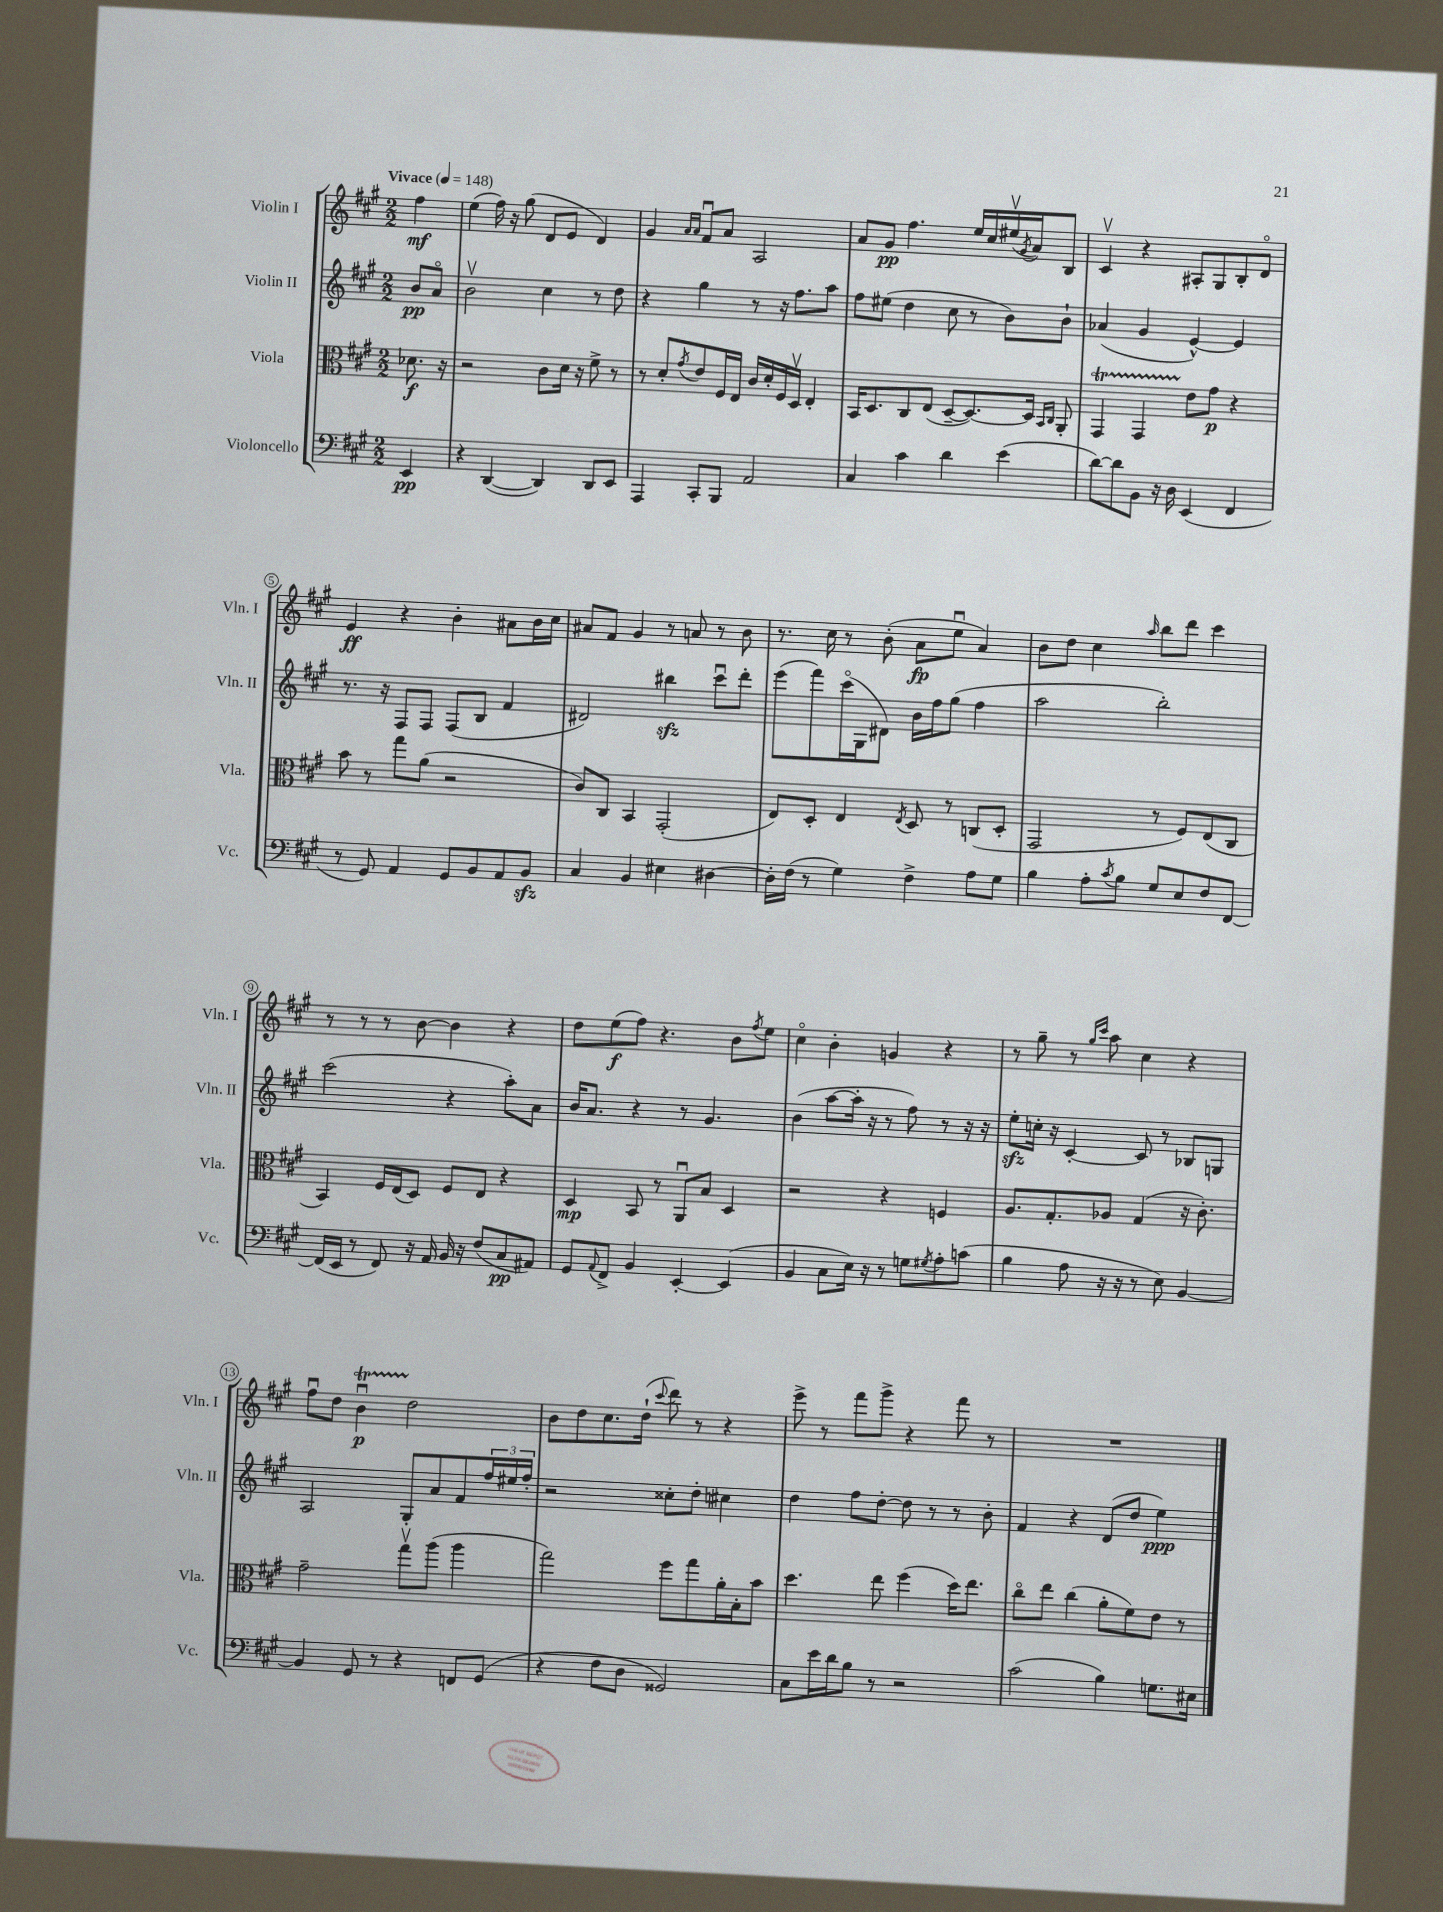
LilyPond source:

<<
\new StaffGroup <<
\new Staff = "s0" \with { instrumentName = "Violin I" shortInstrumentName = "Vln. I" } {
    \clef treble \key a \major \numericTimeSignature \time 2/2 \partial 4 \tempo "Vivace" 4 = 148
    fis''4\mf |
    e''4( fis''16) r16 gis''8( d'8 e'8 d'4) |
    gis'4 \grace { a'16 a'16 } fis'8\downbow a'8 a2 |
    a'8 gis'8\pp fis''4. e''16 cis''16 eis''16\upbow( \acciaccatura { gis'8 } a'16) b8 |
    cis'4\upbow r4 ais8-. gis8 b8-. d'8\flageolet |
    e'4\ff r4 b'4-. ais'8 b'16 cis''16 |
    ais'8 fis'8 gis'4 r8 a'8 r8 b'8 |
    r8. cis''16 r8 b'8-.( a'8\fp e''8\downbow a'4) |
    b'8 d''8 cis''4 \grace { a''16 } b''8 d'''8 cis'''4 |
    r8 r8 r8 b'8~ b'4 r4 |
    d''8 e''8\f( fis''8) r4. b'8 \acciaccatura { fis''8 } e''8 |
    cis''4\flageolet b'4-. g'4 r4 |
    r8 gis''8-- r8 \grace { gis''16 cis'''16 } a''8 cis''4 r4 |
    fis''8\downbow d''8 b'4\downbow\startTrillSpan\p d''2\stopTrillSpan |
    b'8 d''8 cis''8. d''16-!( \appoggiatura { cis'''8 } d'''8) r8 r4 |
    e'''8-> r8 fis'''8 gis'''8-> r4 fis'''8 r8 |
    R1 \bar "|." |
}
\new Staff = "s1" \with { instrumentName = "Violin II" shortInstrumentName = "Vln. II" } {
    \clef treble \key a \major \numericTimeSignature \time 2/2 \partial 4
    b'8\pp a'8\flageolet |
    b'2\upbow cis''4 r8 d''8 |
    r4 gis''4 r8 r16 fis''8. a''8 |
    fis''8 eis''8( d''4 cis''8 r8 b'8) b'8-! |
    aes'4( gis'4 e'4~-^) e'4 |
    r8. r16 fis8 fis8 fis8( b8 fis'4 |
    dis'2) bis''4\sfz cis'''8\downbow d'''8-. |
    e'''8( fis'''8) cis'''16\flageolet( gis16 dis'8) b'16 fis''16 gis''8( fis''4 |
    a''2 b''2-.) |
    cis'''2( r4 a''8-.) a'8 |
    b'16 a'8. r4 r8 gis'4. |
    b'4( a''8~ a''16-. r16 r8 fis''8) r8 r16 r16 |
    e''8-.\sfz c''16-. r16 cis'4~-. cis'8 r8 bes8 g8 |
    a2 gis8-. a'8 fis'8 \tuplet 3/2 { fis''16 eis''16 fis''16-. } |
    r2 cisis''8-. d''8-. cis''4 |
    d''4 fis''8 d''8~-. d''8 r8 r8 b'8-. |
    fis'4 r4 d'8( d''8 e''4\ppp) \bar "|." |
}
\new Staff = "s2" \with { instrumentName = "Viola" shortInstrumentName = "Vla." } {
    \clef alto \key a \major \numericTimeSignature \time 2/2 \partial 4
    des'8.\f r16 |
    r2 cis'8 d'16 r16 fis'8-> r8 |
    r8 d'8-. \acciaccatura { gis'8 } e'8 fis16 e16 cis'16 d'16-. fis16 d16\upbow e4-. |
    b,16 d8. cis8 e8( d8~-- d8.~) d16 \grace { b,16 cis16 } a,8-. |
    gis,4\startTrillSpan gis,4 e'8\stopTrillSpan gis'8\p r4 |
    b'8 r8 gis''8 a'8( r2 |
    cis'8) cis8 b,4 gis,2-.( |
    e8) d8-. e4 \acciaccatura { e8 } d8 r8 c8( d8-. |
    gis,2 r8 fis8) e8( cis8 |
    b,4) fis16 e16( d8) fis8 e8 r4 |
    d4\mp b,8 r8 a,8\downbow b8 d4 |
    r2 r4 f4 |
    a8. gis8.-. aes8 gis4( r16 cis'8.-.) |
    gis'2-- gis''8\upbow a''8( a''4 |
    gis''2) fis''8 gis''8 a'16-. b16-. b'8 |
    d''4. e''8 fis''4( d''16) e''8. |
    cis''8\flageolet e''8 cis''4( a'8-. fis'8) e'8 r8 \bar "|." |
}
\new Staff = "s3" \with { instrumentName = "Violoncello" shortInstrumentName = "Vc." } {
    \clef bass \key a \major \numericTimeSignature \time 2/2 \partial 4
    e,4\pp |
    r4 d,4~( d,4) d,8 e,8 |
    a,,4 cis,8-. b,,8 a,2 |
    cis4 cis'4 d'4 e'4( |
    d'8~) d'8 b,8 r16 d16 e,4( fis,4 |
    r8 gis,8) a,4 gis,8 b,8 a,8 b,8\sfz |
    cis4 b,4 eis4 dis4~ |
    dis16-. fis16( r8 gis4) fis4-> a8 gis8 |
    b4 a8-. \acciaccatura { cis'8 } b8 gis8 e8 fis8 fis,8~ |
    fis,16( e,16 r8 fis,8) r16 a,16 b,16 r16 fis8( cis8\pp ais,8) |
    gis,8 \appoggiatura { a,8 } fis,8-> b,4 e,4~-. e,4( |
    b,4 cis8 e16) r16 r8 g8 \acciaccatura { gis8 } a8-. c'8( |
    b4 a8 r16 r16 r8 e8) b,4~ |
    b,4 gis,8 r8 r4 f,8 gis,8( |
    r4 fis8 d8 gisis,2) |
    cis8 e'16 d'16 b8 r8 r2 |
    cis'2( b4) g8. eis16 \bar "|." |
}
>>
>>
\layout { \context { \Score \override BarNumber.stencil = #(make-stencil-circler 0.1 0.3 ly:text-interface::print) } }
